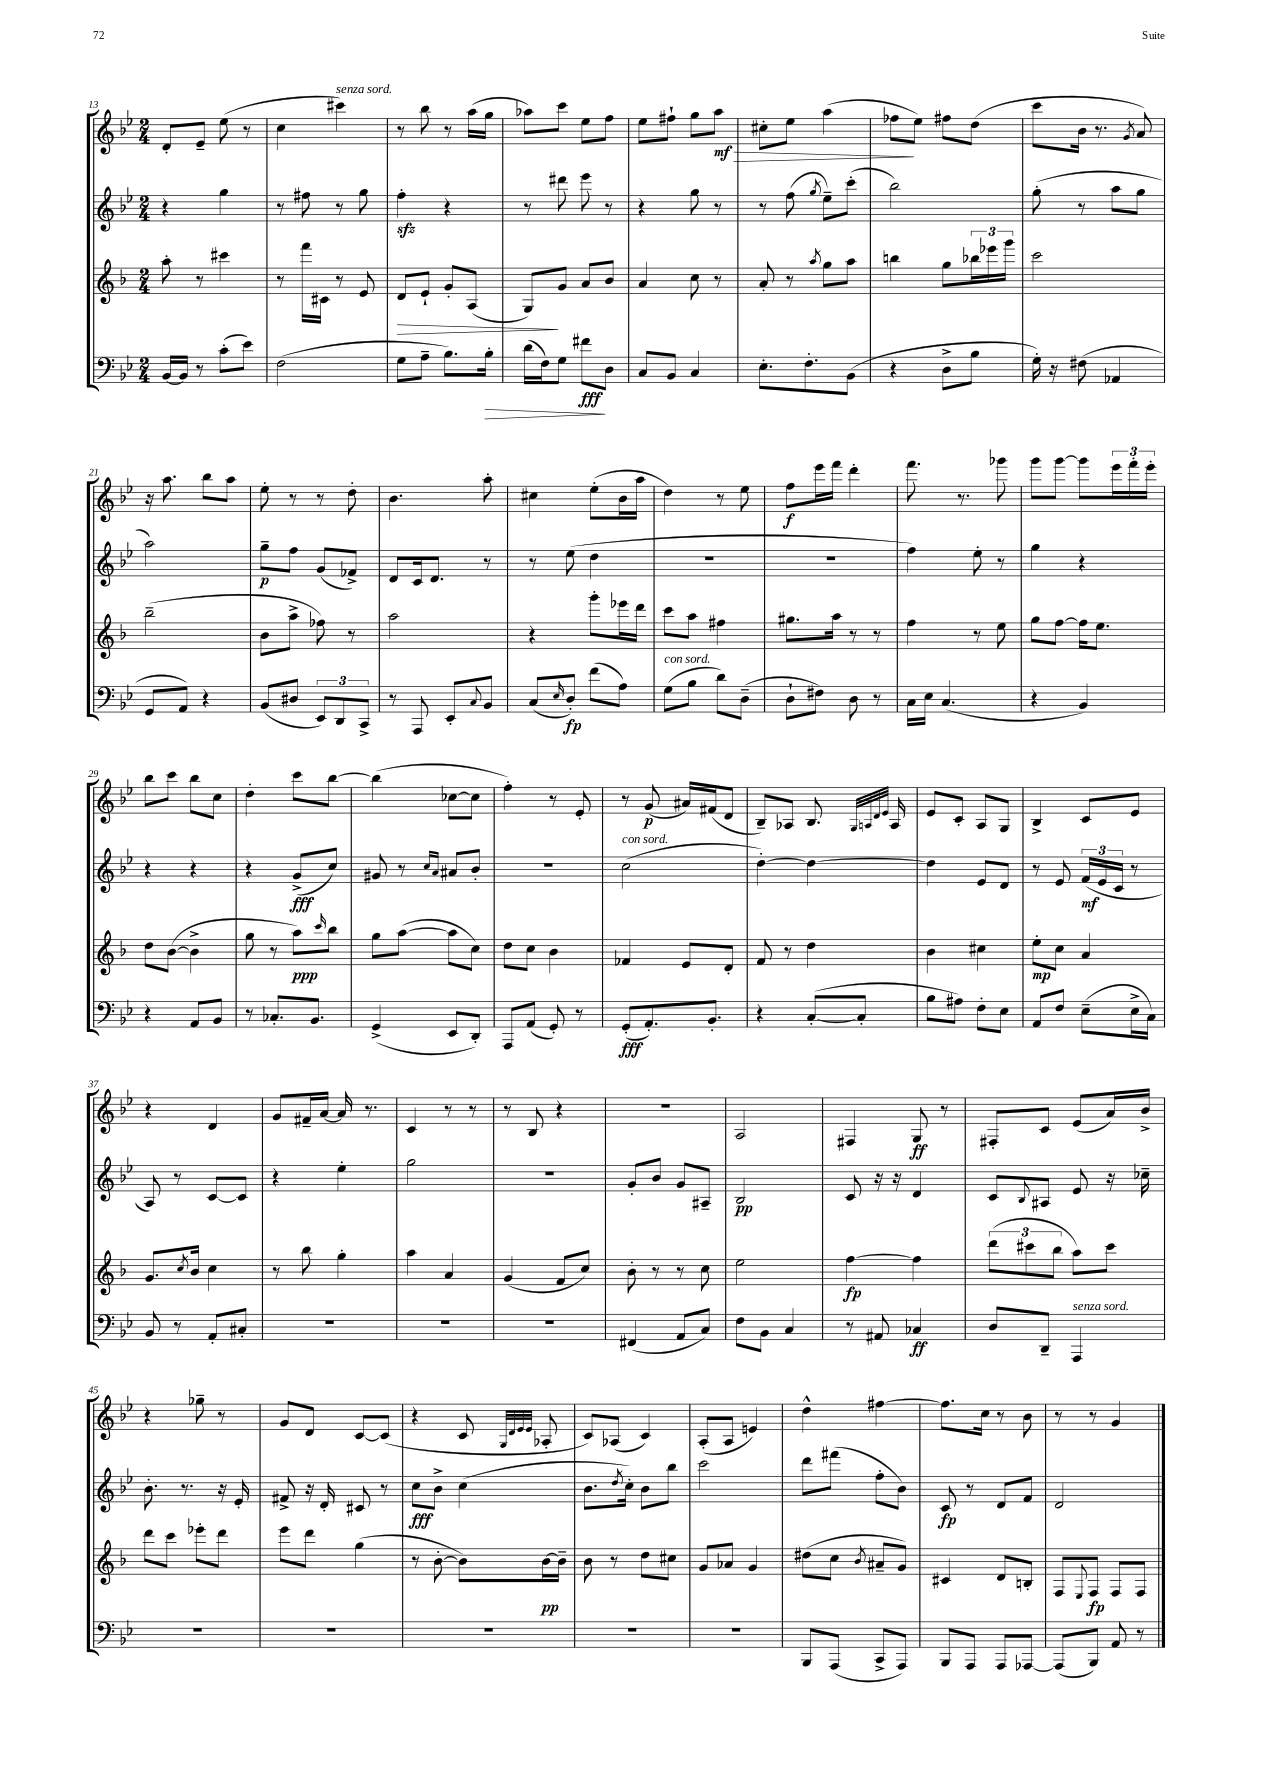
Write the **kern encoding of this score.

**kern	**kern	**kern	**kern
*staff4	*staff3	*staff2	*staff1
*clefF4	*clefG2	*clefG2	*clefG2
*k[b-e-]	*k[b-]	*k[b-e-]	*k[b-e-]
*M2/4	*M2/4	*M2/4	*M2/4
[16BB-	8aa'	4r	8d'
16BB-]	.	.	.
8r	8r	.	8e-~
(8c'	4ccc#	4gg	(8ee-
8e-)	.	.	8r
=	=	=	=
(2F	8r	8r	4cc
.	16fff	8ff#	.
.	16c#	.	.
.	8r	8r	4ccc#)
.	8e	8gg	.
=	=	=	=
8G	8d	4ff'	8r
8A~	8e`	.	8bb-
8.B-)	8g'	4r	8r
.	(8A	.	(16aa
16B-'	.	.	16gg
=	=	=	=
(16d	8G)	8r	8aa-)
16F)	.	.	.
8G	8g	8ddd#	8ccc
8f#	8a	8eee-	8ee-
8D	8b-	8r	8ff
=	=	=	=
8C	4a	4r	8ee-
8BB-	.	.	8ff#`
4C	8cc	8gg	8gg
.	8r	8r	8aa
=	=	=	=
8.E-'	8a'	8r	8cc#'
.	8r	(8ff	8ee-
8.F'	.	.	.
.	8qaa	8qgg	.
.	8gg	8ee-~)	(4aa
(8BB-	8aa	(8ccc'	.
=	=	=	=
4r	4bb	2bb-)	8ff-
.	.	.	8ee-)
8D^	8gg	.	8ff#
8B-	24bb-	.	(8dd
.	24eee-	.	.
.	24ggg	.	.
=	=	=	=
16G')	2ccc	(8gg'	8ccc
16r	.	.	.
(8F#	.	8r	16b-
.	.	.	8.r
4AA-	.	8aa	.
.	.	.	8qg
.	.	8gg	8a)
=	=	=	=
8GG	(2bb-~	2aa)	16r
.	.	.	8.aa
8AA)	.	.	.
4r	.	.	8bb-
.	.	.	8aa
=	=	=	=
(8BB-	8b-	8gg~	8ee-'
8D#	8aa^	8ff	8r
12EE-)	8ff-)	(8g	8r
12DD	.	.	.
.	8r	8f-^)	8dd'
12CC^	.	.	.
=	=	=	=
8r	2aa	8d	4.b-
8AAA	.	16c	.
.	.	8.d	.
8EE-'	.	.	.
8qqC	.	.	.
8BB-	.	8r	8aa'
=	=	=	=
(8C	4r	8r	4cc#
16qqE-	.	.	.
8D')	.	(8ee-	.
(8f	8ggg'	4dd	(8ee-'
8A)	16eee-	.	16b-
.	16ddd	.	16aa
=	=	=	=
(8G	8ccc	2r	4dd)
8B-	8aa	.	.
8d)	4ff#	.	8r
(8D~	.	.	8ee-
=	=	=	=
8D`	8.gg#	2r	8ff
8F#)	.	.	16eee-
.	16aa	.	16fff
8D	8r	.	4ddd'
8r	8r	.	.
=	=	=	=
16C	4ff	4ff)	8.fff
16E-	.	.	.
(4.C	.	.	.
.	.	.	8.r
.	8r	8ee-'	.
.	8ee	8r	8ggg-
=	=	=	=
4r	8gg	4gg	8ggg
.	[8ff	.	[8ggg
4BB-)	16ff]	4r	8ggg]
.	8.ee	.	.
.	.	.	24eee-
.	.	.	24fff'
.	.	.	24eee-'
=	=	=	=
4r	8dd	4r	8bb-
.	([8b-	.	8ccc
8AA	4b-^]	4r	8bb-
8BB-	.	.	8cc
=	=	=	=
8r	8gg	4r	4dd'
8.C-'	8r	.	.
.	8aa)	(8g^	8ccc
8.BB-	.	.	.
.	16qqccc	.	.
.	8bb-	8cc)	[8bb-
=	=	=	=
(4GG^	8gg	8g#	(4bb-]
.	([8aa	8r	.
.	.	16qqcc	.
.	.	16qqa	.
8EE-	8aa]	8a#	[8cc-
8DD')	8cc)	8b-'	8cc-]
=	=	=	=
8AAA	8dd	2r	4ff')
(8AA	8cc	.	.
8GG')	4b-	.	8r
8r	.	.	8e-'
=	=	=	=
(8GG'	4f-	(2cc	8r
8.AA')	.	.	(8g
.	8e	.	16a#)
8.BB-'	.	.	(16f#
.	8d'	.	8d
=	=	=	=
4r	8f	[4dd')	8B-~)
.	8r	.	8A-
([8C'	4dd	4dd_	8.B-
8C']	.	.	.
.	.	.	32qqG
.	.	.	32qqA
.	.	.	32qqd
.	.	.	32qqe-
.	.	.	16A
=	=	=	=
8B-	4b-	4dd]	8e-
8A#)	.	.	8c'
8F'	4cc#	8e-	8A
8E-	.	8d	8G
=	=	=	=
8AA	8ee'	8r	4B-^
8F	8cc	8e-	.
(8E-~	4a	(24f	8c
.	.	24e-	.
.	.	24c	.
16E-^	.	8r	8e-
16C)	.	.	.
=	=	=	=
8BB-	8.g	8A)	4r
8r	.	8r	.
.	8qcc	.	.
.	16b-	.	.
8AA'	4cc	[8c	4d
8C#'	.	8c]	.
=	=	=	=
2r	8r	4r	8g
.	8bb-	.	16f#~
.	.	.	[16a
.	4gg'	4ee-'	16a]
.	.	.	8.r
=	=	=	=
2r	4aa	2gg	4c
.	4a	.	8r
.	.	.	8r
=	=	=	=
2r	(4g	2r	8r
.	.	.	8B-
.	8f	.	4r
.	8cc)	.	.
=	=	=	=
(4FF#	8b-'	8g'	2r
.	8r	8b-	.
8AA	8r	8g	.
8C)	8cc	8A#~	.
=	=	=	=
8F	2ee	2B-	2A
8BB-	.	.	.
4C	.	.	.
=	=	=	=
8r	[4ff	8c	4F#
8AA#	.	16r	.
.	.	16r	.
4C-	4ff]	4d	8G
.	.	.	8r
=	=	=	=
8D	(12ddd	8c	8F#'
.	12ccc#	.	.
.	.	8qqB-	.
8DD~	.	8A#	8c
.	12bb-	.	.
4AAA	8aa)	8e-	(8e-
.	8ccc#	16r	16a)
.	.	16cc-~	16b-^
=	=	=	=
2r	8ddd	8.b-'	4r
.	8ccc	.	.
.	.	8.r	.
.	8eee-'	.	8gg-~
.	8ddd	16r	8r
.	.	16e-'	.
=	=	=	=
2r	8eee	8f#^	8g
.	8ddd	16r	8d
.	.	16d'	.
.	(4gg	8c#	[8c
.	.	8r	(8c]
=	=	=	=
2r	8r	8cc	4r
.	[8b-'	8b-^	.
.	8b-])	(4cc	8c
.	.	.	32qqG
.	.	.	32qqd
.	.	.	32qqe-
.	.	.	32qqe-
.	[16b-	.	8A-'
.	16b-~]	.	.
=	=	=	=
2r	8b-	8.b-	8c)
.	8r	.	(8A-
.	.	8qdd	.
.	.	16cc')	.
.	8dd	8b-	4c)
.	8cc#	8bb-	.
=	=	=	=
2r	8g	2ccc	(8A'
.	8a-	.	8A
.	4g	.	4e)
=	=	=	=
8BBB-	(8dd#	8ddd	4dd^^
(8AAA	8cc	(8fff#	.
.	8qb-	.	.
8CC^	8a#~	8ff'	[4ff#
8AAA)	8g)	8b-)	.
=	=	=	=
8BBB-	4c#	8c	8.ff#]
8AAA	.	8r	.
.	.	.	16cc
8AAA	8d	8d	8r
[8AAA-	8B'	8f	8b-
=	=	=	=
(8AAA-]	8F	2d	8r
.	8qqE	.	.
8BBB-)	8F	.	8r
8AA	8F	.	4g
8r	8F	.	.
==	==	==	==
*-	*-	*-	*-
